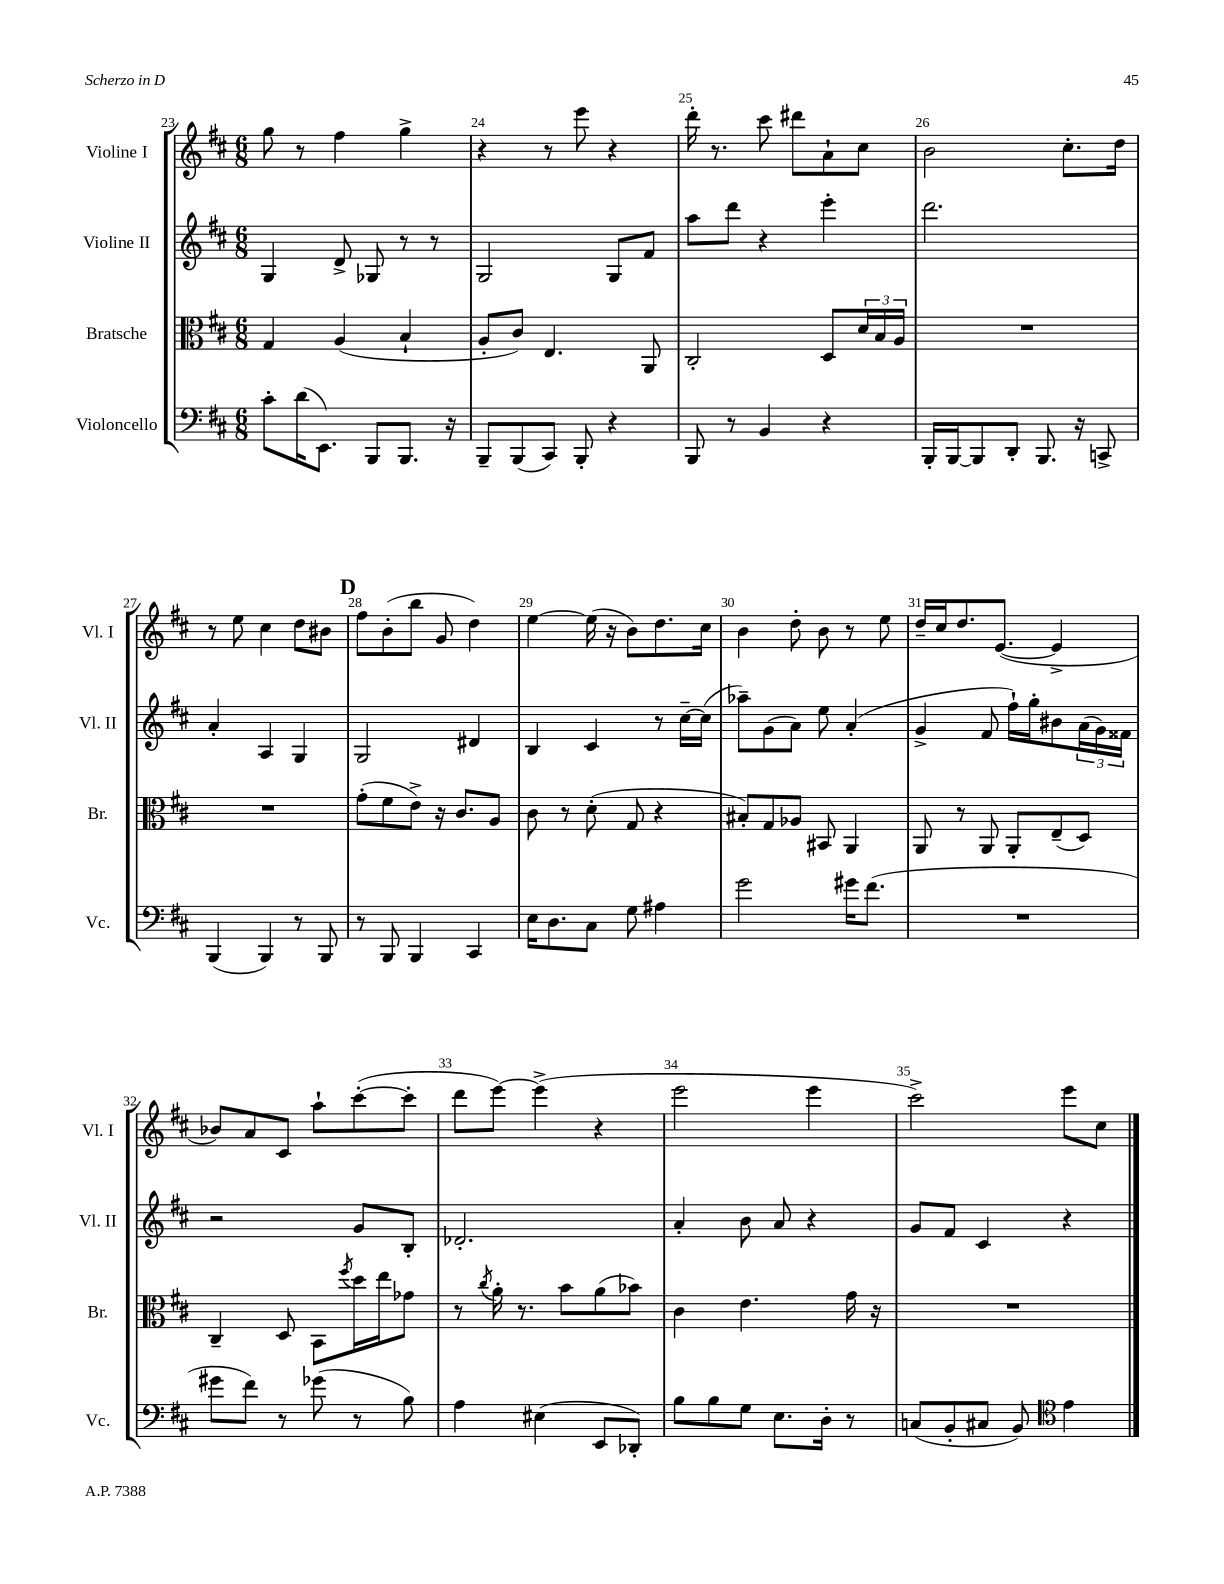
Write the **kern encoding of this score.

**kern	**kern	**kern	**kern
*staff4	*staff3	*staff2	*staff1
*clefF4	*clefC3	*clefG2	*clefG2
*k[f#c#]	*k[f#c#]	*k[f#c#]	*k[f#c#]
*M6/8	*M6/8	*M6/8	*M6/8
8c#'\L	4G/	4G/	8gg\
(16d\K	.	.	8r
8.EE\J)	.	.	.
.	(4A/	8d^/	4ff#\
8BBB/L	.	8G-/	.
8.BBB/J	4B`/	8r	4gg^\
.	.	8r	.
16r	.	.	.
=	=	=	=
8BBB~/L	8A'/L	2G/	4r
(8BBB/	8c#/J)	.	.
8CC#/J)	4.E/	.	8r
8BBB'/	.	.	8eee\
4r	.	8G/L	4r
.	8AA/	8f#/J	.
=	=	=	=
8BBB/	2C#'/	8aa\L	16ddd'\
.	.	.	8.r
8r	.	8ddd\J	.
4BB/	.	4r	8ccc#\
.	.	.	8ddd#\L
4r	8D/L	4eee'\	8a`\
.	24d/L	.	8cc#\J
.	24B/	.	.
.	24A/JJ	.	.
=	=	=	=
16BBB'/LL	2.r	2.ddd\	2b\
[16BBB/J	.	.	.
8BBB/]	.	.	.
8DD'/J	.	.	.
8.BBB/	.	.	.
.	.	.	8.cc#'\L
16r	.	.	.
8CC^/	.	.	.
.	.	.	16dd\Jk
=	=	=	=
(4BBB/	2.r	4a'/	8r
.	.	.	8ee\
4BBB/)	.	4A/	4cc#\
8r	.	4G/	8dd\L
8BBB/	.	.	8b#\J
=	=	=	=
8r	(8g'\L	2G/	8ff#\L
8BBB/	8f#\	.	(8b'\
4BBB/	8e^\J)	.	8bb\J
.	16r	.	8g/
.	8.c#/L	.	.
4CC#/	.	4d#/	4dd\)
.	8A/J	.	.
=	=	=	=
16E\LK	8c#\	4B/	[4ee\
8.D\	.	.	.
.	8r	.	.
8C#\J	(8d'\	4c#/	(16ee\]
.	.	.	16r
8G\	8G/	.	8b\L)
4A#\	4r	8r	8.dd\
.	.	[16cc#~\LL	.
.	.	(16cc#\]JJ	16cc#\Jk
=	=	=	=
2g\	8B#'/L)	8aa-~\L)	4b\
.	8G/	(8g\	.
.	8A-/J	8a\J)	8dd'\
.	8BB#/	8ee\	8b\
16g#\LK	4AA/	(4a'/	8r
(8.f#\J	.	.	.
.	.	.	8ee\
=	=	=	=
2.r	8AA/	4g^/	16dd~/LL
.	.	.	16cc#/J
.	8r	.	8.dd/
.	8AA/	8f#/	.
.	.	.	([8.e/J
.	8AA'/L	16ff#`\LL)	.
.	.	16gg'\J	.
.	(8E~/	8b#\	4e^/]
.	8D/J)	(24a\L	.
.	.	24g\)	.
.	.	24f##\JJ	.
=	=	=	=
8g#\L	4C#~/	2r	8b-/L)
8f#\J)	.	.	8a/
8r	8D/	.	8c#/J
(8g-\	8BB\L	.	8aa`\L
.	8qff#/	.	.
8r	16dd\L	8g/L	([8ccc#'\
.	16ee\J	.	.
8B\)	8g-\J	8B'/J	8ccc#'\]J
=	=	=	=
4A\	8r	2.d-'/	8ddd\L
.	8qcc#/	.	.
.	16a'\	.	[8eee\J)
.	8.r	.	.
(4E#\	.	.	(4eee^\]
.	8b\L	.	.
8EE/L	(8a\	.	4r
8DD-'/J)	8b-\J)	.	.
=	=	=	=
8B\L	4c#\	4a'/	2eee\
8B\	.	.	.
8G\J	4.e\	8b\	.
8.E\L	.	8a/	.
.	.	4r	4eee\
16D'\Jk	.	.	.
8r	16g\	.	.
.	16r	.	.
=	=	=	=
(8C/L	2.r	8g/L	2ccc#^\)
8BB'/	.	8f#/J	.
8C#/J	.	4c#/	.
8BB/)	.	.	.
*clefC4	*	*	*
4e\	.	4r	8eee\L
.	.	.	8cc#\J
==	==	==	==
*-	*-	*-	*-
